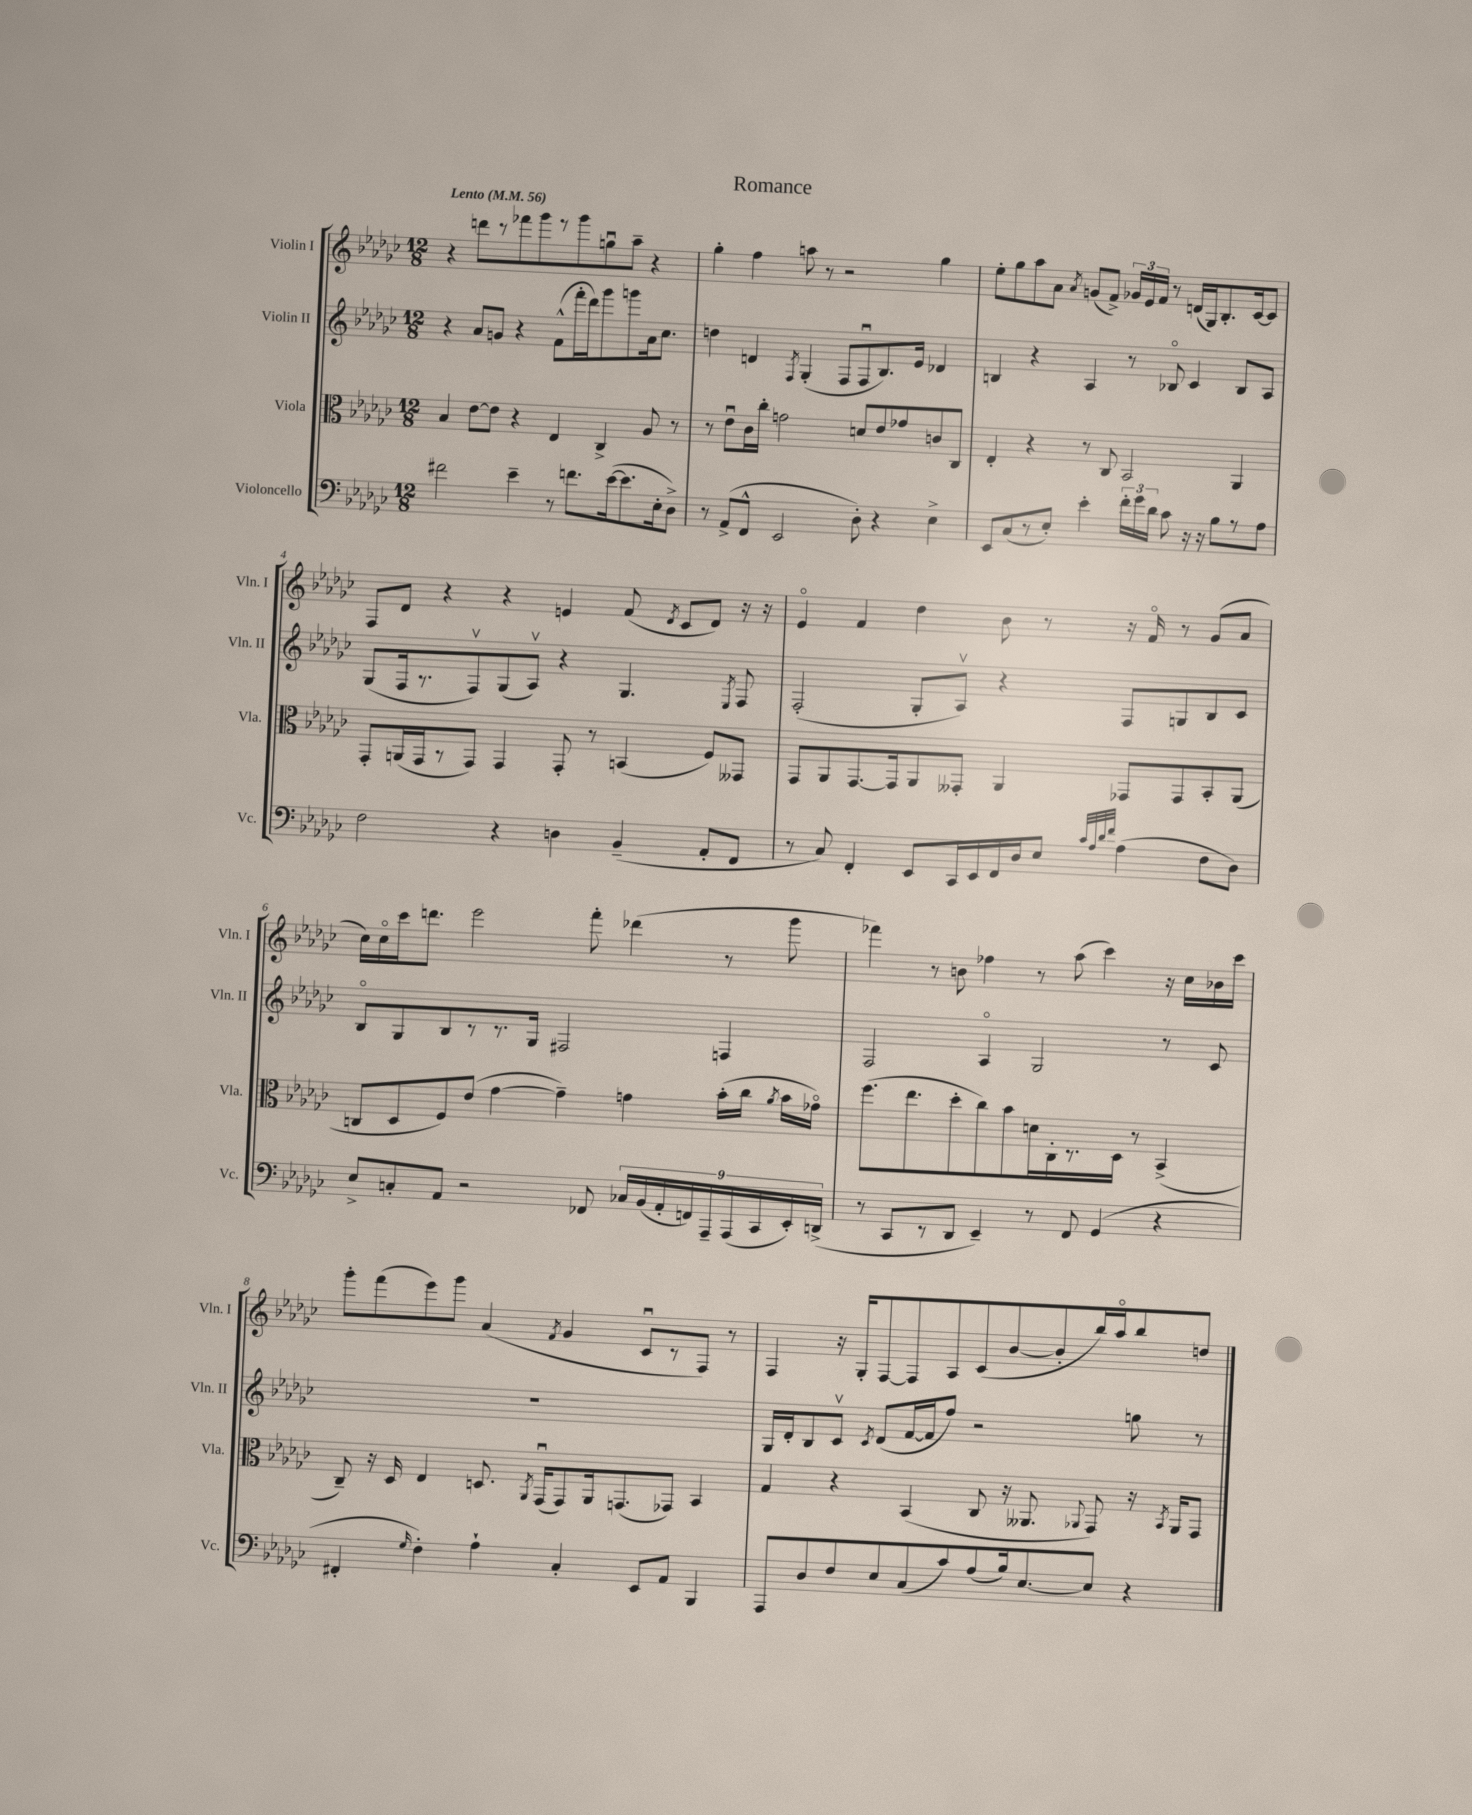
\header { title = "Romance" }
<<
\new StaffGroup <<
\new Staff = "s0" \with { instrumentName = "Violin I" shortInstrumentName = "Vln. I" } {
    \clef treble \key ges \major \numericTimeSignature \time 12/8 \tempo "Lento" 4 = 56
    \autoBeamOff r4 d'''8[ r8 fes'''8 ges'''8 r8 ges'''8 g''8\downbow aes''8]-- r4 |
    ges''4-. f''4 a''8 r8 r2 ges''4 |
    ees''8[-. ges''8 aes''8 aes'8] \acciaccatura { aes'8 } g'8[( f'8]->) \tuplet 3/2 { ges'16[ ees'16 f'16] } r8 d'16[( ges16) bes8.-. ces'16~ ces'8] |
    f8[ des'8] r4 r4 e'4 f'8( \acciaccatura { des'8 } ces'8[ des'8]) r16 r16 |
    ees'4\flageolet f'4 des''4 bes'8 r8 r16 f'16\flageolet r8 ges'8[( aes'8] |
    ces''16[) ces''16\flageolet ces'''16 d'''8.] ees'''2 f'''8-. des'''4( r8 ges'''8 |
    fes'''4) r8 b'8 fes''4 r8 aes''8( ces'''4) r16 ces''16[ bes'16 ces'''16] |
    ges'''8[-. f'''8( ees'''8) ges'''8] aes'4( \acciaccatura { f'8 } ges'4 ces'8[\downbow r8 f8]) r8 |
    f4 r16 ges16[-. f8~ f8 aes8 ces'8( bes'8~ bes'8-. bes''16) aes''16\flageolet bes''8 d''8] \bar "|." |
}
\new Staff = "s1" \with { instrumentName = "Violin II" shortInstrumentName = "Vln. II" } {
    \clef treble \key ges \major \numericTimeSignature \time 12/8
    \autoBeamOff r4 aes'8[ g'8] r4 f'8[-^( f'''16-. des'''16) ges'''8 g'''8 aes'16 ces''8.] |
    d''4 d'4 \acciaccatura { f8 } ges4-.( f8[ f8\downbow bes8.) ees'16] des'4 |
    b4 r4 aes4 r8 bes8\flageolet ces'4 bes8[ aes8] |
    ges8[( f16 r8. f8\upbow) ges8( aes8]\upbow) r4 ges4. \acciaccatura { ees8 } f8 |
    f2-.( ges8[-. aes8]\upbow) r4 f8[ g8 bes8 ces'8] |
    bes8[\flageolet ges8 bes8 r8 r8. ges16] fis2 f4 |
    f2 aes4\flageolet ges2 r8 ces'8 |
    R1. |
    ges16[ des'16-. bes8 ces'8]\upbow \acciaccatura { ces'8 } des'8[( f'16~ f'16 f''8]) r2 g''8 r8 \bar "|." |
}
\new Staff = "s2" \with { instrumentName = "Viola" shortInstrumentName = "Vla." } {
    \clef alto \key ges \major \numericTimeSignature \time 12/8
    \autoBeamOff bes4 ees'8[~ ees'8] r4 ees4 ces4-> aes8 r8 |
    r8 ees'8[\downbow ces'16 ces''16]-. g'2 d'8[ ees'8 ges'8 c'8 ces8] |
    ees4-. r4 r8 ces8 bes,2 aes,4 |
    ges,8[-. a,16( ges,16 r8 ges,8]) ges,4 ges,8-. r8 b,4( f8[) geses,8] |
    ges,8[ aes,8 ges,8.~ ges,16 aes,8 geses,8]-. aes,4 ges,8[ ges,8 bes,8-. aes,8]( |
    c8[ des8 f8) ees'8]( ges'4~ ges'4--) g'4 bes'16[-.( ces''16] \acciaccatura { aes'8 } bes'16[ ges'16]\flageolet) |
    f''8.[( ees''8. des''8-. ces''8) bes'8 d'16 ces16-. r8. des16] r8 bes,4->( |
    ces8--) r16 des16 ees4 d8. \acciaccatura { aes,8 } ges,16[\downbow( ges,8) aes,16 g,8.( ges,8]) bes,4 |
    ges4 r4 bes,4( ces8 r16 aeses,8. \appoggiatura { aes,8 } ges,8) r16 \acciaccatura { bes,8 } aes,16[ ges,8] \bar "|." |
}
\new Staff = "s3" \with { instrumentName = "Violoncello" shortInstrumentName = "Vc." } {
    \clef bass \key ges \major \numericTimeSignature \time 12/8
    \autoBeamOff fis'2 ees'4-- r8 f'8.[ ees'16~( ees'8. ees16-. des8]->) |
    r8 aes,8[->( f,8]-^ ees,2 des8-.) r4 ees4-> |
    ees,8[ ces8( r8 ees8]-.) ees'4-. \tuplet 3/2 { f'16[-. ges'16 des'16] } ces'8 r16 r16 bes8[ r8 aes8] |
    f2 r4 d4 bes,4--( aes,8[-. f,8] |
    r8 ces8) f,4-. ees,8[ ces,16 ees,16 f,16 des16 ees8] \grace { ces'32[ aes32 des'32 f'32] } aes4( f8[ des8]) |
    ees8[-> c8-. aes,8] r2 fes,8 \tuplet 9/8 { ces16[ bes,16( aes,16-. f,16) aes,,16-- aes,,16( ces,16 ees,16-.) d,16]->( } |
    r8 ces,8[ r8 des,8] ees,4--) r8 f,8 ges,4( r4 |
    fis,4-. \grace { ges16 } f4-.) aes4-! ces4-. ees,8[ aes,8] bes,,4 |
    aes,,8[ des8 f8 ees8 ces8( ces'8) aes8( bes16) ees8.~ ees8] r4 \bar "|." |
}
>>
>>
